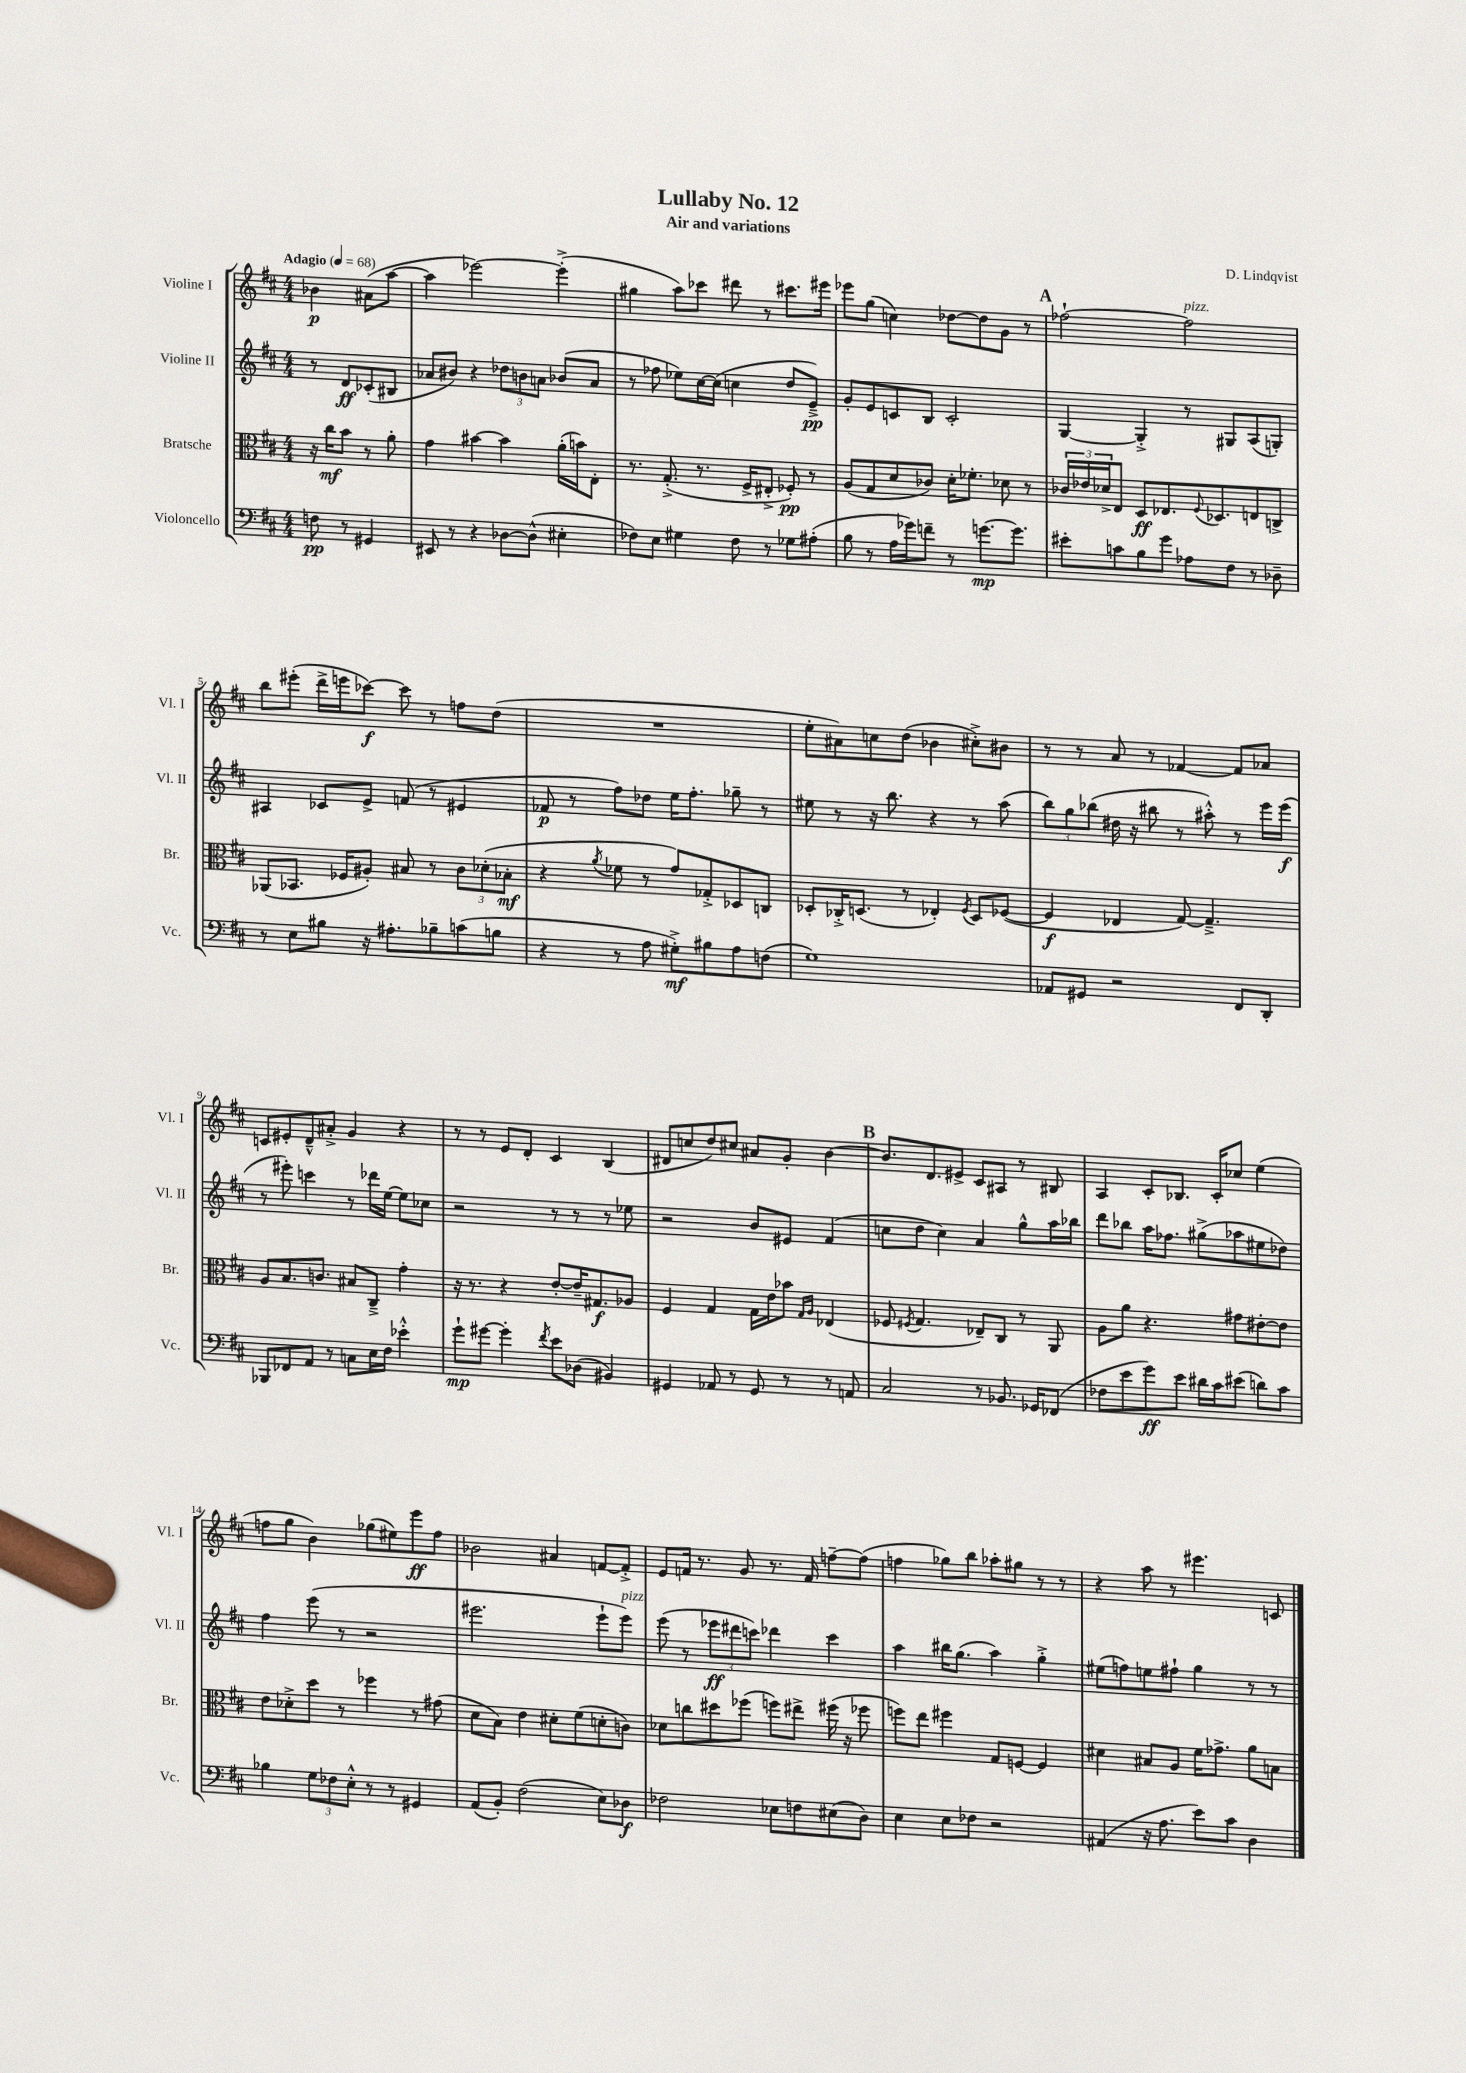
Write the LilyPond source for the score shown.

\header { title = "Lullaby No. 12" composer = "D. Lindqvist" subtitle = "Air and variations" }
<<
\new StaffGroup <<
\new Staff = "s0" \with { instrumentName = "Violine I" shortInstrumentName = "Vl. I" } {
    \clef treble \key d \major \numericTimeSignature \time 4/4 \partial 2 \tempo "Adagio" 4 = 68
    bes'4\p ais'8( a''8~ |
    a''4 ees'''2~) ees'''4-.->( |
    gis''4 a''8) ces'''8 dis'''8 r8 cis'''8. eis'''16 |
    ees'''8 g''8( c''4) des''8~ des''8 g'8 r8 |
    \mark \markup { \bold "A" } fes''2~-! fes''2^\markup { \italic "pizz." } |
    b''8 eis'''8-.( d'''16-> e'''16 ces'''8~\f) ces'''8 r8 f''8 d''8( |
    R1 |
    e''8-. ais'8) c''8 d''8( bes'4 cis''8-.->) bis'8 |
    r8 r8 a'8 r8 fes'4~ fes'8 aes'8 |
    c'8 eis'8-. d'8---^ ais'8-.-> g'4 r4 |
    r8 r8 e'8 d'8-. cis'4 b4( |
    dis'8 c''8 d''8) cis''8 ais'8 g'8-. b'4~ |
    \mark \markup { \bold "B" } b'8. d'8. eis'8-> cis'8 ais8 r8 bis8 |
    a4 cis'8-. bes8. cis'16-. ces''8 e''4( |
    f''8 g''8 b'4) ges''8( eis''8) e'''8\ff f''8 |
    bes'2 ais'4 f'8~ f'8-.-> |
    e'8 f'16 r8. g'8 r8. f'16 f''8~-- f''8( |
    f''4 ges''8) b''8 aes''8-. gis''8 r8 r8 |
    r4 a''8 r8 eis'''4. c'8 \bar "|." |
}
\new Staff = "s1" \with { instrumentName = "Violine II" shortInstrumentName = "Vl. II" } {
    \clef treble \key d \major \numericTimeSignature \time 4/4 \partial 2
    r8 d'8\ff ces'8-.( bis8 |
    aes'8 bis'8) r4 \tuplet 3/2 { des''8 b'8 a'8 } bes'8( a'8 |
    r8 fes''8 ees''8) cis''16~ cis''16( c''4 d''8 e'8--->\pp) |
    g'8-. e'8 c'8 b8 c'2-. |
    \mark \markup { \bold "A" } g4~ g4-.-> r8 gis8 a8( g8-.) |
    ais4 ces'8 e'8-> f'8( r8 eis'4 |
    fes'8\p r8 fis''8) des''8 e''16 fis''8.-. ges''8-- r8 |
    eis''8 r8 r16 b''8. r4 r8 a''8( |
    \tuplet 3/2 { b''8) g''8 bes''8( } dis''16 r16 bis''8 r8 ais''8-.-^) r8 e'''16 e'''16\f( |
    r8 eis'''8-.) c'''4 r8 des'''16 e''16~ e''8 ces''8 |
    r2 r8 r8 r8 ees''8 |
    r2 b'8 eis'8 fis'4( |
    \mark \markup { \bold "B" } c''8 d''8 c''4) a'4 g''8-^ a''16 bes''16 |
    d'''8 bes''8 a''16 fes''8. gis''8->( aes''8 eis''8 des''8) |
    fis''4 e'''8( r8 r2 |
    eis'''2. eis'''8-! eis'''8^\markup { \italic "pizz." }) |
    e'''8( r8 \tuplet 3/2 { ees'''8\ff dis'''8 c'''8) } des'''4 c'''4 |
    a''4 bis''16 g''8.( a''4) g''4-.-> |
    eis''8( f''8) e''8 fis''8-! g''4 r8 r8 \bar "|." |
}
\new Staff = "s2" \with { instrumentName = "Bratsche" shortInstrumentName = "Br." } {
    \clef alto \key d \major \numericTimeSignature \time 4/4 \partial 2
    r16 cis''16\mf b'8 r8 a'8-. |
    g'4 bis'4~ bis'4 a'16-.( b'16) e8-. |
    r8. g8.-.->( r8. fis16-> eis8-.-> fes8-.\pp) r8 |
    a8( g8 d'8 ces'8) d'16-. fes'8.-. des'8 r8 |
    \mark \markup { \bold "A" } \tuplet 3/2 { ces'16 ees'16 des'16-> } e8 d8\ff ees8. \appoggiatura { fis8 } des8. e8 c8-> |
    aes,8( bes,8. fes16 ais8-.) bis8 r8 \tuplet 3/2 { cis'8 des'8-.( bes8-.\mf } |
    r4 \acciaccatura { a'8 } fes'8 r8 g'8) ges8-.-> des8 c8 |
    des8-. ces16-.-> d8.( r8 ees4-.) \acciaccatura { fis8 } d8 fes8~( |
    fes4\f ees4 g8~) g4.---> |
    a8 b8. c'8. bis8 cis8---> g'4-. |
    r16 r8. r4 e'8~-. e'16-- gis8.\f aes8 |
    fis4 g4 g16 e'16 bes'8 \grace { g16 a16 } ees4( |
    \mark \markup { \bold "B" } fes8 \acciaccatura { fis8 } g4. ees8--) cis8 r8 a,8 |
    a8 a'8 r4. gis'8 eis'8~-. eis'8 |
    e'8 des'8-.-> d''8 r8 fes''4 r8 gis'8( |
    d'8 b8) e'4 dis'8-. fis'8( d'8-. c'8) |
    des'8 c''8 dis''8 fes''8( f''8) eis''8-> fis''16( r16 fes''8 |
    f''8) e''8 fis''4 g8 f8~ f4 |
    dis'4 bis8 a8 fis'16 ges'8.-> a'8 b8 \bar "|." |
}
\new Staff = "s3" \with { instrumentName = "Violoncello" shortInstrumentName = "Vc." } {
    \clef bass \key d \major \numericTimeSignature \time 4/4 \partial 2
    f8\pp r8 gis,4 |
    eis,8 r8 r4 des8~ des8-^( eis4-. |
    fes8) e8 gis4 fes8 r8 ges8 ais8-.( |
    b8 r8 a16 ges'16) f'8-- r8 g'8.~\mp g'8. |
    \mark \markup { \bold "A" } eis'8-. c'8 b8 g'8 aes8 fis8 r8 des8-- |
    r8 e8 bis8 r16 ais8.-. bes8-- c'8( b8 |
    r4 r8 a8 gis8-.->\mf) bis8 a8 f8( |
    g1) |
    aes,8 gis,8 r2 fis,8 d,8-. |
    bes,,8 fes,8 a,8 r8 c8 e16 fis16 ees'4-.-^ |
    g'8-!\mp gis'8~ gis'4-. \acciaccatura { fis'8 } e'8 des8( bis,4) |
    gis,4 aes,8 r8 gis,8 r8 r8 a,8 |
    \mark \markup { \bold "B" } cis2 r8 bes,8. ges,16 fes,8( |
    fes8 e'8 g'8\ff) e'8 dis'16 cis'16 eis'8( d'8) cis'8 |
    bes4 \tuplet 3/2 { g8 fes8 e8-.-^ } r8 r8 gis,4 |
    a,8( b,8-.) fis2( e8) des8\f |
    fes2 ees8 f8 eis8( d8) |
    e4 e8 fes8 r2 |
    ais,4( r16 a8. e'8) cis'8 d4 \bar "|." |
}
>>
>>
